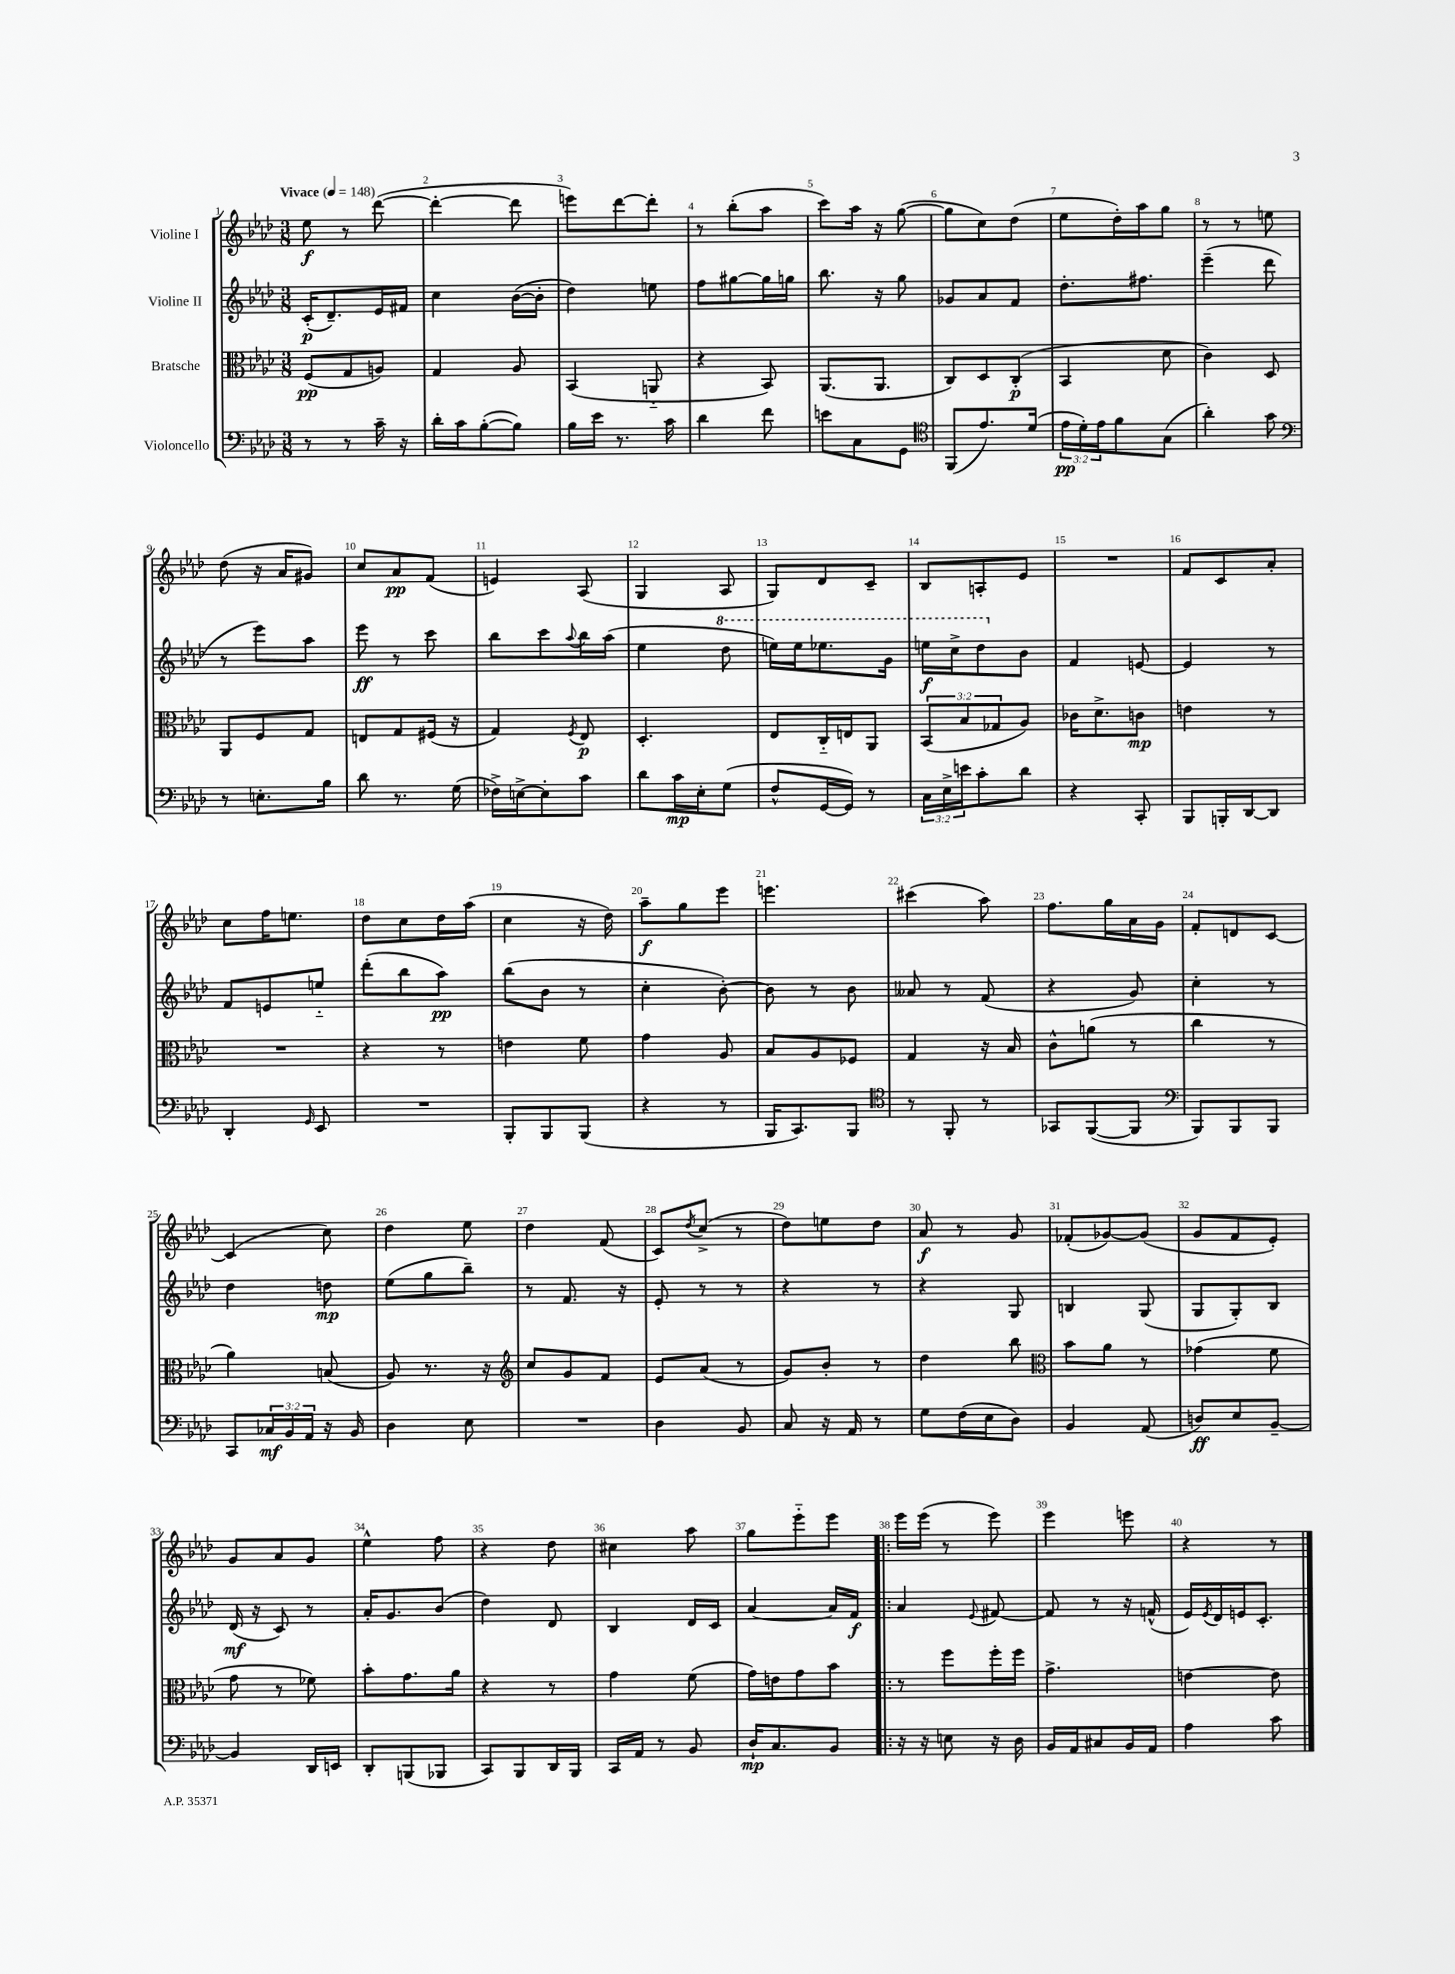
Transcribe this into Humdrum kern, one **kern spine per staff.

**kern	**dynam	**kern	**dynam	**kern	**dynam	**kern	**dynam
*part4	*part4	*part3	*part3	*part2	*part2	*part1	*part1
*staff4	*staff4	*staff3	*staff3	*staff2	*staff2	*staff1	*staff1
*I"Violoncello	*	*I"Bratsche	*	*I"Violine II	*	*I"Violine I	*
*clefF4	*	*clefC3	*	*clefG2	*	*clefG2	*
*k[b-e-a-d-]	*	*k[b-e-a-d-]	*	*k[b-e-a-d-]	*	*k[b-e-a-d-]	*
*M3/8	*	*M3/8	*	*M3/8	*	*M3/8	*
*MM148	*	*MM148	*	*MM148	*	*MM148	*
=1	=1	=1	=1	=1	=1	=1	=1
!	!	!	!	!	!	!LO:TX:a:B:t=Vivace	!
8r	.	(8F/L	pp	(16c'/KL	p	8ee-\	f
.	.	.	.	8.d-~/)	.	.	.
8r	.	8G/	.	.	.	8r	.
16c~\	.	8An/J)	.	16e-/L	.	([8ddd-\	.
16r	.	.	.	16f#X/JJ	.	.	.
=2	=2	=2	=2	=2	=2	=2	=2
16d-'\LL	.	4G/	.	4cc\	.	4ddd-'\_	.
16c\J	.	.	.	.	.	.	.
([8B-'\	.	.	.	.	.	.	.
8B-\J])	.	8A-/	.	([16b-\LL	.	8ddd-\]	.
.	.	.	.	16b-'\JJ]	.	.	.
=3	=3	=3	=3	=3	=3	=3	=3
16B-\LL	.	(4BB-/	.	4dd-\)	.	8eeen\L)	.
16e-\JJ	.	.	.	.	.	.	.
8.r	.	.	.	.	.	[8ddd-\	.
.	.	8AAn/	.	8een\	.	8ddd-'\J]	.
16c\	.	.	.	.	.	.	.
=4	=4	=4	=4	=4	=4	=4	=4
4d-\	.	4r	.	8ff\L	.	8r	.
.	.	.	.	[8gg#X\	.	(8bb-'\L	.
8f\	.	8BB-/)	.	16gg#\L]	.	8aa-\J	.
.	.	.	.	16ggn\JJ	.	.	.
=5	=5	=5	=5	=5	=5	=5	=5
8en\L	.	(8.AA-/L	.	8.bb-\	.	8ccc\L)	.
8C\	.	.	.	.	.	16aa-\Jk	.
.	.	8.AA-/J	.	16r	.	16r	.
8GG\J	.	.	.	8gg\	.	([8gg\	.
=6	=6	=6	=6	=6	=6	=6	=6
*clefC4	*	*	*	*	*	*	*
(8FF/L	.	8C/L)	.	8g-X/L	.	8gg\L]	.
8.e-/)	.	8D-/	.	8a-/	.	8cc\)	.
.	.	(8C'/J	p	8f/J	.	(8dd-\J	.
(16d-/Jk	.	.	.	.	.	.	.
=7	=7	=7	=7	=7	=7	=7	=7
24e-\LL	pp	4BB-/	.	8.dd-'\L	.	8ee-\L	.
24d-'\)	.	.	.	.	.	.	.
24e-\J	.	.	.	.	.	.	.
8f\	.	.	.	.	.	16dd-'\L)	.
.	.	.	.	8.ff#X\J	.	16aa-\J	.
(8G\J	.	8d-\	.	.	.	8gg\J	.
=8	=8	=8	=8	=8	=8	=8	=8
4a-'\)	.	4c\)	.	(4eee-~\	.	8r	.
.	.	.	.	.	.	8r	.
8g\	.	8D-/	.	8ddd-\	.	8een\	.
!!LO:LB:g=z
=9	=9	=9	=9	=9	=9	=9	=9
*clefF4	*	*	*	*	*	*	*
8r	.	8AA-/L	.	8r	.	(8dd-\	.
8.En'\L	.	8F/	.	8eee-\L)	.	16r	.
.	.	.	.	.	.	16a-/KL	.
.	.	8G/J	.	8aa-\J	.	8g#X/J)	.
16B-\Jk	.	.	.	.	.	.	.
=10	=10	=10	=10	=10	=10	=10	=10
8d-\	.	8En/L	.	8eee-\	ff	8cc/L	.
8.r	.	8G/	.	8r	.	8a-/	pp
.	.	(16F#X/Jk	.	8ccc\	.	(8f/J	.
(16G\	.	16r	.	.	.	.	.
=11	=11	=11	=11	=11	=11	=11	=11
16F-X^\LL)	.	4G/)	.	8bb-\L	.	4en/)	.
[16En^\J	.	.	.	.	.	.	.
8E'\]	.	.	.	8ccc\	.	.	.
.	.	8qF/	.	8qqaa-/	.	.	.
8c\J	.	8E-/	p	16bb-\L	.	(8A-/	.
.	.	.	.	(16aa-\JJ	.	.	.
=12	=12	=12	=12	=12	=12	=12	=12
8d-\L	.	4.D-'/	.	4ee-\	.	4G/	.
16c\L	mp	.	.	.	.	.	.
16E-'\J	.	.	.	.	.	.	.
*	*	*	*	*8va	*	*	*
(8G\J	.	.	.	8ddd-\	.	8A-/	.
=13	=13	=13	=13	=13	=13	=13	=13
8F^^/L	.	8E-/L	.	16eeen\LL)	.	8G/L)	.
.	.	.	.	16eee\J	.	.	.
[16GG/L	.	16C/L	.	8.eee-X\	.	8d-/	.
16GG/JJ])	.	16En/J	.	.	.	.	.
8r	.	8AA-/J	.	.	.	8c~/J	.
.	.	.	.	16gg\Jk	.	.	.
=14	=14	=14	=14	=14	=14	=14	=14
24C\LL	.	(12BB-/L	.	16eeen\LL	f	8B-/L	.
24E-^\	.	.	.	.	.	.	.
.	.	.	.	16ccc^\J	.	.	.
24en\J	.	12B-/	.	.	.	.	.
8c'\	.	.	.	8ddd-\	.	8An'/	.
.	.	12G-X/	.	.	.	.	.
*	*	*	*	*X8va	*	*	*
8d-\J	.	8A-/J)	.	8b-\J	.	8e-/J	.
=15	=15	=15	=15	=15	=15	=15	=15
4r	.	16c-X\KL	.	4f/	.	4.r	.
.	.	8.d-^\	.	.	.	.	.
8CC'/	.	8cn\J	mp	[8en/	.	.	.
=16	=16	=16	=16	=16	=16	=16	=16
8BBB-/L	.	4en\	.	4e/]	.	8f/L	.
16BBBn'/L	.	.	.	.	.	8c/	.
[16DD-/J	.	.	.	.	.	.	.
8DD-/J]	.	8r	.	8r	.	8a-'/J	.
!!LO:LB:g=z
=17	=17	=17	=17	=17	=17	=17	=17
4DD-'/	.	4.r	.	8f/L	.	8cc\L	.
.	.	.	.	8en/	.	16ff\K	.
.	.	.	.	.	.	8.een\J	.
16qqGG/	.	.	.	.	.	.	.
8EE-/	.	.	.	8een/J	.	.	.
=18	=18	=18	=18	=18	=18	=18	=18
4.r	.	4r	.	(8ddd-'\L	.	8dd-\L	.
.	.	.	.	8bb-\	.	8cc\	.
.	.	8r	.	8aa-\J)	pp	16dd-\L	.
.	.	.	.	.	.	(16aa-\JJ	.
=19	=19	=19	=19	=19	=19	=19	=19
8BBB-'/L	.	4en\	.	(8bb-\L	.	4cc\	.
8BBB-/	.	.	.	8b-\J	.	.	.
(8BBB-/J	.	8f\	.	8r	.	16r	.
.	.	.	.	.	.	16dd-\)	.
=20	=20	=20	=20	=20	=20	=20	=20
4r	.	4g\	.	4cc'\	.	8aa-~\L	f
.	.	.	.	.	.	8gg\	.
8r	.	8A-/	.	[8b-'\)	.	8eee-\J	.
=21	=21	=21	=21	=21	=21	=21	=21
16BBB-/KL	.	8B-/L	.	8b-\]	.	4.eeen\	.
8.CC/)	.	.	.	.	.	.	.
.	.	8A-/	.	8r	.	.	.
8BBB-/J	.	8F-X/J	.	8b-\	.	.	.
=22	=22	=22	=22	=22	=22	=22	=22
*clefC4	*	*	*	*	*	*	*
8r	.	4G/	.	8a--X/	.	(4ccc#X\	.
8FF'/	.	.	.	8r	.	.	.
8r	.	16r	.	(8f/	.	8aa-\)	.
.	.	16B-/	.	.	.	.	.
=23	=23	=23	=23	=23	=23	=23	=23
8GG-X/L	.	8c^^\L	.	4r	.	8.ff\L	.
([8FF/	.	(8an\J	.	.	.	.	.
.	.	.	.	.	.	16gg\L	.
8FF/J]	.	8r	.	8g/)	.	16a-\	.
.	.	.	.	.	.	16g\JJ	.
=24	=24	=24	=24	=24	=24	=24	=24
*clefF4	*	*	*	*	*	*	*
8BBB-/L)	.	4cc\	.	4cc'\	.	8f'/L	.
8BBB-/	.	.	.	.	.	8dn/	.
8BBB-/J	.	8r	.	8r	.	[8c/J	.
!!LO:LB:g=z
=25	=25	=25	=25	=25	=25	=25	=25
8CC/L	.	4a-\)	.	4dd-\	.	(4c/]	.
24C-X/L	mf	.	.	.	.	.	.
24BB-/	.	.	.	.	.	.	.
24AA-/JJ	.	.	.	.	.	.	.
16r	.	(8Bn/	.	8ddn\	mp	8cc\)	.
16BB-/	.	.	.	.	.	.	.
=26	=26	=26	=26	=26	=26	=26	=26
4D-\	.	8A-/)	.	(8ee-\L	.	4dd-\	.
.	.	8.r	.	8gg\	.	.	.
8E-\	.	.	.	8bb-~\J)	.	8ee-\	.
.	.	16r	.	.	.	.	.
=27	=27	=27	=27	=27	=27	=27	=27
*	*	*clefG2	*	*	*	*	*
4.r	.	8cc/L	.	8r	.	4dd-\	.
.	.	8g/	.	8.f/	.	.	.
.	.	8f/J	.	.	.	(8f/	.
.	.	.	.	16r	.	.	.
=28	=28	=28	=28	=28	=28	=28	=28
4D-\	.	8e-/L	.	8e-'/	.	8c/L)	.
.	.	.	.	.	.	8qdd-/	.
.	.	(8a-/J	.	8r	.	(8cc^/J	.
8BB-/	.	8r	.	8r	.	8r	.
=29	=29	=29	=29	=29	=29	=29	=29
8C/	.	8g/L)	.	4r	.	8dd-\L)	.
16r	.	8b-'/J	.	.	.	8een\	.
16AA-/	.	.	.	.	.	.	.
8r	.	8r	.	8r	.	8dd-\J	.
=30	=30	=30	=30	=30	=30	=30	=30
8G\L	.	4dd-\	.	4r	.	8a-/	f
(16F\L	.	.	.	.	.	8r	.
16E-\J	.	.	.	.	.	.	.
8D-\J)	.	8bb-\	.	8G/	.	8g/	.
=31	=31	=31	=31	=31	=31	=31	=31
*	*	*clefC3	*	*	*	*	*
4BB-/	.	8b-\L	.	4Bn/	.	(8f-X'/L	.
.	.	8a-\J	.	.	.	[8g-X/)	.
(8AA-/	.	8r	.	(8G/	.	(8g-/J]	.
=32	=32	=32	=32	=32	=32	=32	=32
8Dn/L)	ff	(4g-X\	.	8G/L	.	8g/L	.
8E-/	.	.	.	8G'/)	.	8f/	.
[8BB-~/J	.	8f\	.	8B-/J	.	8e-'/J)	.
!!LO:LB:g=z
=33	=33	=33	=33	=33	=33	=33	=33
4BB-/]	.	8g\	.	(16d-/	mf	8g/L	.
.	.	.	.	16r	.	.	.
.	.	8r	.	8c/)	.	8a-/	.
16DD-/LL	.	8f-X\)	.	8r	.	8g/J	.
16EEn/JJ	.	.	.	.	.	.	.
=34	=34	=34	=34	=34	=34	=34	=34
8DD-'/L	.	8b-'\L	.	16a-'/KL	.	4ee-^^\	.
.	.	.	.	8.g/	.	.	.
(8BBBn/	.	8.g\	.	.	.	.	.
8BBB-X/J	.	.	.	(8b-/J	.	8ff\	.
.	.	16a-\Jk	.	.	.	.	.
=35	=35	=35	=35	=35	=35	=35	=35
8CC/L)	.	4r	.	4dd-\)	.	4r	.
8BBB-/	.	.	.	.	.	.	.
16DD-/L	.	8r	.	8d-/	.	8dd-\	.
16BBB-/JJ	.	.	.	.	.	.	.
=36	=36	=36	=36	=36	=36	=36	=36
16CC/LL	.	4g\	.	4B-/	.	4cc#X\	.
16AA-/JJ	.	.	.	.	.	.	.
8r	.	.	.	.	.	.	.
8BB-/	.	(8f\	.	16d-/LL	.	8aa-\	.
.	.	.	.	16c/JJ	.	.	.
=37	=37	=37	=37	=37	=37	=37	=37
16D-`/KL	mp	16g\LL)	.	[4a-/	.	8gg\L	.
8.C/	.	16en\J	.	.	.	.	.
.	.	8g\	.	.	.	8eee-\	.
8BB-/J	.	8b-\J	.	16a-/LL]	.	8eee-\J	.
.	.	.	.	16f/JJ	f	.	.
=38!|:	=38!|:	=38!|:	=38!|:	=38!|:	=38!|:	=38!|:	=38!|:
16r	.	8r	.	4a-/	.	16eee-\LL	.
16r	.	.	.	.	.	(16eee-\JJ	.
8En\	.	8ff\L	.	.	.	8r	.
.	.	.	.	8qqe-/	.	.	.
16r	.	16ff'\L	.	[8f#X/	.	8eee-\)	.
16D-\	.	16ff\JJ	.	.	.	.	.
=39	=39	=39	=39	=39	=39	=39	=39
16BB-/LL	.	4.g^\	.	8f#/]	.	4eee-\	.
16AA-/J	.	.	.	.	.	.	.
8C#X/	.	.	.	8r	.	.	.
16BB-/L	.	.	.	16r	.	8eeen\	.
16AA-/JJ	.	.	.	(16fn^^/	.	.	.
=40	=40	=40	=40	=40	=40	=40	=40
4A-\	.	[4en\	.	16e-/LL)	.	4r	.
.	.	.	.	8qe-/	.	.	.
.	.	.	.	16d-/	.	.	.
.	.	.	.	16en/J	.	.	.
.	.	.	.	8.c'/J	.	.	.
8c\	.	8e\]	.	.	.	8r	.
==	==	==	==	==	==	==	==
*-	*-	*-	*-	*-	*-	*-	*-
